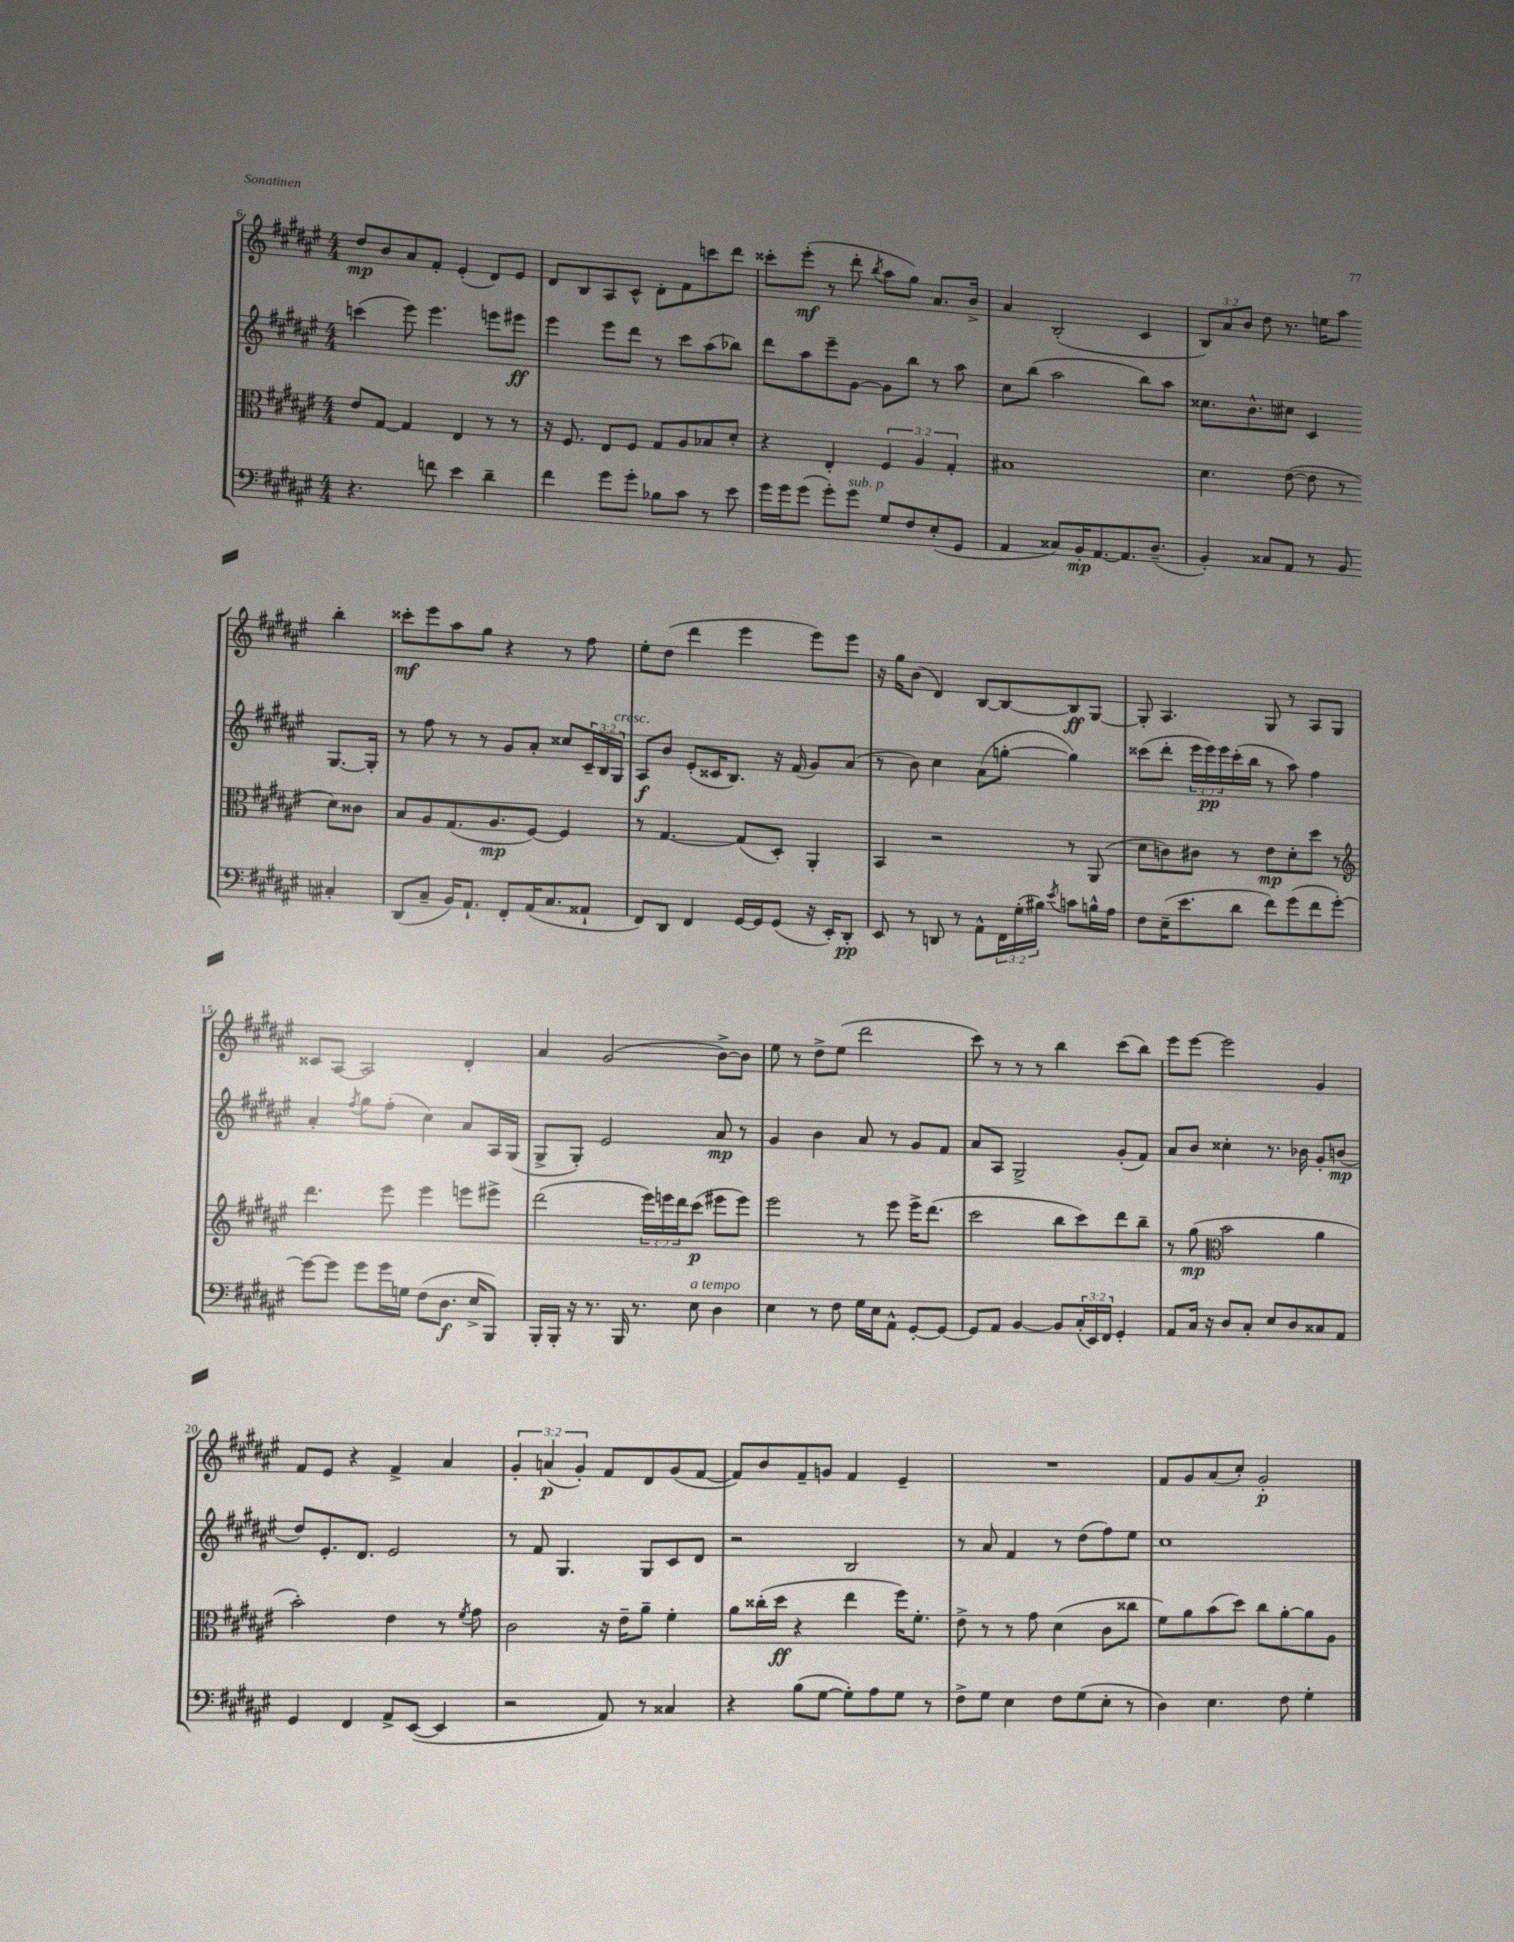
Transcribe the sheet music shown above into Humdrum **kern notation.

**kern	**kern	**kern	**kern
*staff4	*staff3	*staff2	*staff1
*clefF4	*clefC3	*clefG2	*clefG2
*k[f#c#g#d#a#e#]	*k[f#c#g#d#a#e#]	*k[f#c#g#d#a#e#]	*k[f#c#g#d#a#e#]
*M4/4	*M4/4	*M4/4	*M4/4
4.r	8e#	(4ccc	8dd#
.	[8G#	.	8b
.	4G#]	8eee#)	8a#
8f	.	4.eee#	8f#'
4e#	4E#	.	(4e#'
4d#~	8r	8eee	8d#)
.	8r	8eee#	8e#
=	=	=	=
4f#	16r	4eee#	8d#
.	8.F#	.	.
.	.	.	8B
8g#	8E#	8eee#	8A#
8g#'	8F#	8ddd#	8c#^^
8B-	8G#	8r	8d#'
8c#	8A#	8ccc#	8f#
8r	8B-	(8aa#	8ccc
8e#	8d#'	8bb-)	8ddd#
=	=	=	=
16g#	4r	8ddd#	8ccc##'
16g#	.	.	.
(8g#	.	8aa#	(8eee#'
8g#')	4E#'	8eee#~	8r
8g#	.	[8g#	8ddd#'
.	.	.	8qbb
8G#	6F#	8g#]	8aa#
8F#	.	8bb	8gg#)
.	6A#	.	.
(8E#'	.	8r	8.a#
.	6G#'	.	.
8GG#	.	8aa#	.
.	.	.	16b^
=	=	=	=
4AA#	1B#	8cc#	4a#
.	.	(8bb	.
8C##)	.	2aa#	(2B'
16BB'	.	.	.
[8.AA#	.	.	.
8.AA#]	.	.	.
.	.	8bb)	4c#
(8.D#~	.	.	.
.	.	8aa#	.
=	=	=	=
4BB')	4.d#	8.cc##	12B)
.	.	.	12a#
.	.	.	12b
.	.	8.b^^	.
8C##	.	.	8dd#
8AA#	([8e#	8cc#	8.r
8r	8e#]	4c#	.
.	.	.	16ee
8BB	8r	.	8aa#
4C#'	8d#)	[8.G#	4bb'
.	8c##	.	.
.	.	16G#']	.
=	=	=	=
(8DD#	8B	8r	8ccc##'
8C#~	8A#	8ff#	8eee#
16BB)	(8.G#	8r	8aa#
8.AA#`	.	.	.
.	.	8r	8gg#
.	8.A#	.	.
8FF#'	.	8g#	4r
(16AA#	[8F#)	8a#'	.
8.C#	.	.	.
.	4F#]	8cc##	8r
8AA##`	.	24c#~	8ff#
.	.	24B	.
.	.	24G#	.
=	=	=	=
8FF#)	8r	8A#	8ee#'
8DD#	[4.G#	8b	(8dd#
4FF#	.	(8e#'	4ddd#
.	.	16c##	.
.	.	8.B)	.
[16GG#	(8G#]	.	4eee#
16GG#]	.	.	.
(8GG#	8D#')	16r	.
.	.	(16f#	.
16r	4AA#'	8g#)	8eee#)
16EE#')	.	.	.
8DD#'	.	(8a#	8eee#
=	=	=	=
8EE#	4BB	8r	16r
.	.	.	16gg#
8r	.	8b)	(8b
8DD	2r	4cc#	4d#)
8r	.	.	.
8AA#^^	.	(8a#	[8B
24FF#	.	[8gg'	8B_
(24G#'	.	.	.
24B#)	.	.	.
8qe#	.	.	.
8c	8r	4gg])	8B]
16B^^	(8AA#	.	[8G#
16A#	.	.	.
=	=	=	=
8F#	8d#	(8ccc##	8G#']
(16E#~	8c)	8ddd#'	4.A#
8.e#	.	.	.
.	8c#	24eee#	.
.	.	24eee#)	.
.	.	24eee#	.
8d#	8r	(16ccc##'	.
.	.	16bb	.
8f#)	8e#	8r	8G#
(8g#	8d#'	8aa#)	8r
8f#	8dd#	4ff#	8A#
[8g#')	8r	.	8G#
=	=	=	=
*	*clefG2	*	*
8g#_	4.ddd#	4a#'	8c##
8g#]	.	.	[8A#
.	.	8qff#	.
8g#	.	8gg#	2A#]
16g#	8eee#	(8ff#'	.
16G	.	.	.
(8F#	4eee#	4cc#)	.
8.D#	.	.	.
.	8eee	8a#	4d#'
16E#^	.	.	.
8BBB)	8eee#^	16A#	.
.	.	(16G#	.
=	=	=	=
16BBB'	(2ddd#	8G#^	4a#
16BBB'	.	.	.
16r	.	8G#')	.
8.r	.	.	.
.	.	2e#	(2g#
16BBB	.	.	.
8.r	.	.	.
.	24eee#)	.	.
.	24eee	.	.
.	24ddd#	.	.
8E#	(8ccc#	.	.
4D#	8eee#	8a#	[8b^)
.	8eee#)	8r	8b]
=	=	=	=
4E#	2eee#	4g#	8ee#
.	.	.	8r
8r	.	4b	8dd#^
8F#	.	.	(8ee#
16G#	8r	8a#	2ddd#
16E#	.	.	.
8AA#^^	8eee#	8r	.
[8GG#'	16eee#^	8g#	.
.	(8.ddd#	.	.
8GG#_	.	8f#	.
=	=	=	=
8GG#]	2ccc#	8a#	8ccc#)
8AA#	.	8A#	8r
[4BB	.	2G#^	8r
.	.	.	8r
8BB]	8bb	.	4bb
(24C#'	8ccc#)	.	.
24EE#)	.	.	.
24FF#	.	.	.
4GG#'	8ddd#	(8g#'	(8ccc#
.	8bb~	8f#)	8bb)
=	=	=	=
8AA#	8r	8a#	8eee#
16C#	(8gg#	8b	[8eee#
16r	.	.	.
*	*clefC3	*	*
8D#	2b	4cc##'	2eee#]
8C#'	.	.	.
8E#	.	8.r	.
8D#	.	.	.
.	.	16b-	.
8C##	4a#	8g#'	4g#
8AA#	.	(8b	.
=	=	=	=
4GG#	2b')	8dd#)	8f#
.	.	8.e#'	8e#
4FF#	.	.	4r
.	.	8.d#	.
8AA#^	4e#	2e#	4f#^
([8EE#	.	.	.
4EE#]	8r	.	4a#
.	8qf#	.	.
.	8g#	.	.
=	=	=	=
2r	2c#	8r	6g#'
.	.	8f#	.
.	.	.	(6a
.	.	4.G#	.
.	.	.	6g#')
8AA#)	16r	.	8f#
.	16e#~	.	.
8r	8a#~	8G#	8d#
4C##	4f#'	8c#	(8g#
.	.	8d#	[8f#
=	=	=	=
4r	8a#	2r	8f#])
.	(16cc##'	.	8b
.	16dd#	.	.
(8B	4r	.	8f#~
[8G#	.	.	8g
8G#'])	4ee#	2B	4f#
8A#	.	.	.
8G#	16ff#)	.	4e#~
.	8.f#'	.	.
8r	.	.	.
=	=	=	=
8F#^	8e#^	8r	1r
8G#	8r	8a#	.
4E#	8r	4f#	.
.	8g#	.	.
8F#	(4d#	8r	.
(8G#	.	(8dd#	.
8E#'	8c#	8ff#)	.
8r	8cc##	8ee#	.
=	=	=	=
4D#)	8f#)	1cc#	8f#
.	8a#	.	8g#
4.E#	(8b	.	(8a#
.	8dd#)	.	8cc#')
.	8cc#	.	2g#'
8F#	[8a#'	.	.
4G#'	8a#]	.	.
.	8A#	.	.
==	==	==	==
*-	*-	*-	*-
